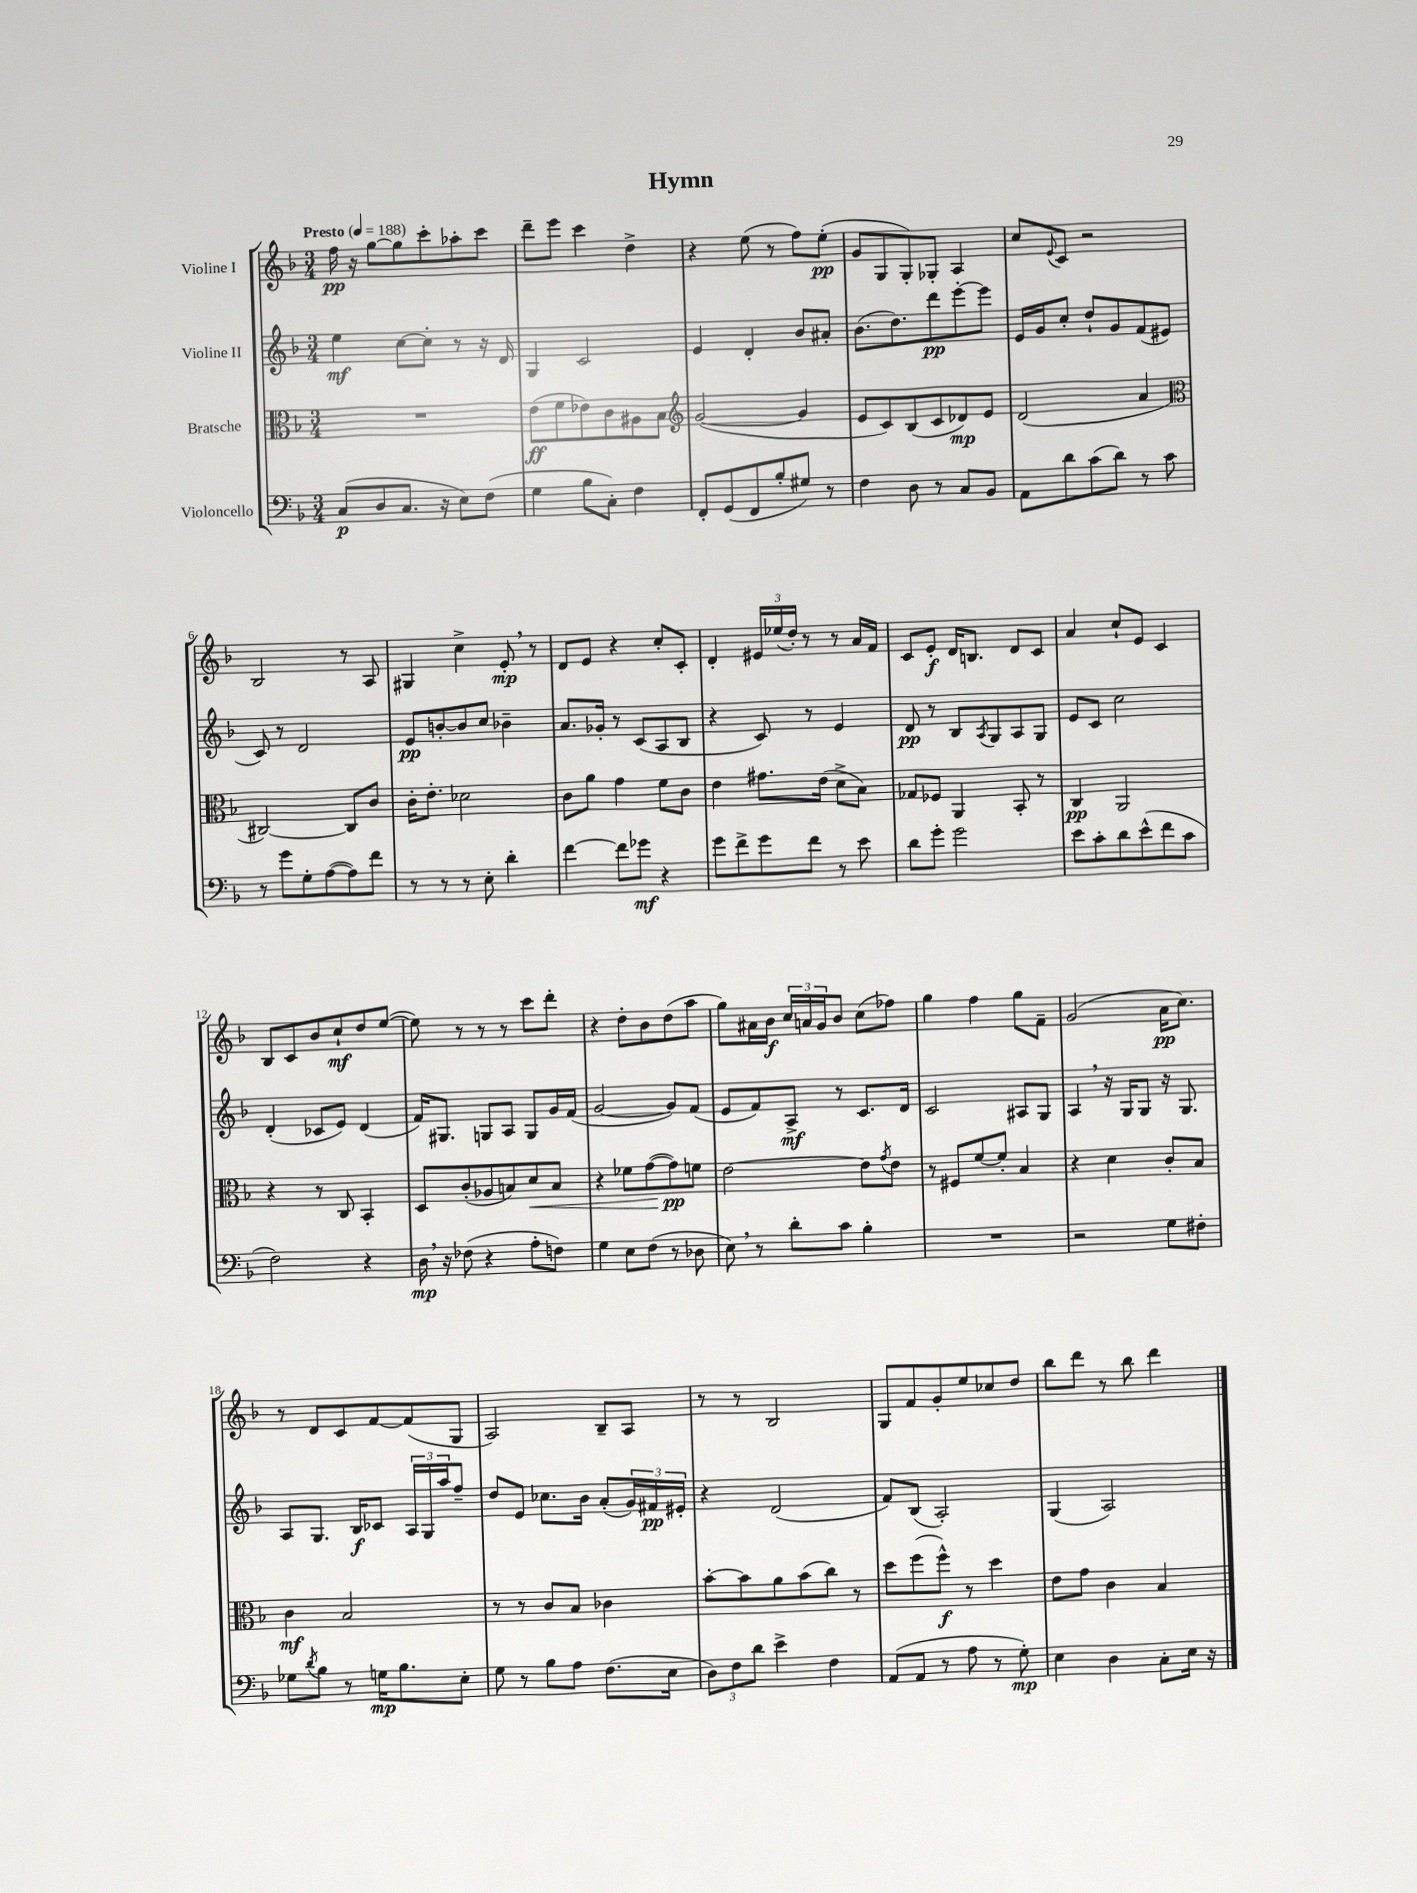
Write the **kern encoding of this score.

**kern	**dynam	**kern	**dynam	**kern	**dynam	**kern	**dynam
*part4	*part4	*part3	*part3	*part2	*part2	*part1	*part1
*staff4	*staff4	*staff3	*staff3	*staff2	*staff2	*staff1	*staff1
*I"Violoncello	*	*I"Bratsche	*	*I"Violine II	*	*I"Violine I	*
*clefF4	*	*clefC3	*	*clefG2	*	*clefG2	*
*k[b-]	*	*k[b-]	*	*k[b-]	*	*k[b-]	*
*M3/4	*	*M3/4	*	*M3/4	*	*M3/4	*
*MM188	*	*MM188	*	*MM188	*	*MM188	*
=1	=1	=1	=1	=1	=1	=1	=1
!	!	!	!	!	!	!LO:TX:a:B:t=Presto	!
(8C/L	p	2.r	.	4ee\	mf	16ff\	pp
.	.	.	.	.	.	16r	.
8D/	.	.	.	.	.	[8gg\L	.
8.C/J	.	.	.	[8cc\L	.	8gg\]	.
.	.	.	.	8cc'\J]	.	8ccc'\	.
16r	.	.	.	.	.	.	.
8E\L)	.	.	.	8r	.	8aa-X'\	.
(8F\J	.	.	.	16r	.	8ccc\J	.
.	.	.	.	16d/	.	.	.
=2	=2	=2	=2	=2	=2	=2	=2
4G\	.	(8e\L	ff	4G/	.	8ddd~\L	.
.	.	8f\	.	.	.	8eee\J	.
8B-\L	.	8e-X\)	.	2c/	.	4ccc\	.
8C'\J)	.	8c\	.	.	.	.	.
4F\	.	8A#X\	.	.	.	4dd^\	.
.	.	8B-\J	.	.	.	.	.
=3	=3	=3	=3	=3	=3	=3	=3
*	*	*clefG2	*	*	*	*	*
8FF'/L	.	([2g/	.	4e/	.	4r	.
(8GG/	.	.	.	.	.	.	.
8FF/	.	.	.	4d'/	.	(8ee\	.
8B-'/	.	.	.	.	.	8r	.
8G#X/J)	.	4g/]	.	8b-/L	.	8ff\L)	.
8r	.	.	.	8a#X'/J	.	(8ee'\J	pp
=4	=4	=4	=4	=4	=4	=4	=4
4F\	.	8e/L	.	(8.b-\L	.	8g/L	.
.	.	8c/)	.	.	.	8G/	.
.	.	.	.	8.dd\)	.	.	.
8D\	.	(8B-/	.	.	.	8G'/)	.
8r	.	8c/	.	8ddd\	pp	8G-X'/J	.
8C/L	.	8d-X/)	mp	[8eee'\	.	4A/	.
8BB-/J	.	8e/J	.	8eee\J]	.	.	.
=5	=5	=5	=5	=5	=5	=5	=5
8AA\L	.	(2d/	.	16e/LL	.	8cc/L	.
.	.	.	.	16g/J	.	.	.
.	.	.	.	.	.	8qqe/	.
8d\	.	.	.	8cc'/J	.	8c/J	.
(8c\	.	.	.	8dd`/L	.	2r	.
8d\J)	.	.	.	8g/	.	.	.
8r	.	4a/	.	(8f/	.	.	.
8c\	.	.	.	8e#X/J	.	.	.
!!LO:LB:g=z
=6	=6	=6	=6	=6	=6	=6	=6
*	*	*clefC3	*	*	*	*	*
8r	.	[2C#X/)	.	8c/)	.	2B-/	.
8g\L	.	.	.	8r	.	.	.
8G'\	.	.	.	2d/	.	.	.
([8A\	.	.	.	.	.	.	.
8A\])	.	8C#/L]	.	.	.	8r	.
8f\J	.	8c/J	.	.	.	8A/	.
=7	=7	=7	=7	=7	=7	=7	=7
8r	.	16c'\KL	.	8e/L	pp	4G#X/	.
.	.	8.e'\J	.	.	.	.	.
8r	.	.	.	[8bn'/	.	.	.
8r	.	2d-X\	.	8b/]	.	4cc^\	.
8E'\	.	.	.	8cc/J	.	.	.
4d'\	.	.	.	4b-X~\	.	8e',/	mp
.	.	.	.	.	.	8r	.
=8	=8	=8	=8	=8	=8	=8	=8
[4f\	.	8c\L	.	8.a/L	.	8d/L	.
.	.	8a\J	.	.	.	8e/J	.
.	.	.	.	16g-X'/Jk	.	.	.
8f\L]	.	4g\	.	8r	.	4r	.
8g-X\J	mf	.	.	(8c/L	.	.	.
4r	.	8f\L	.	8A/	.	8cc'/L	.
.	.	8c\J	.	8B-/J	.	8c'/J	.
=9	=9	=9	=9	=9	=9	=9	=9
8g\L	.	4e\	.	4r	.	4d'/	.
8f^\	.	.	.	.	.	.	.
8g\	.	8.g#X\L	.	8c/)	.	24e#X/LL	.
.	.	.	.	.	.	(24ee-X/	.
.	.	.	.	.	.	24dd'/JJ)	.
8f\J	.	.	.	8r	.	8r	.
.	.	(16e\Jk	.	.	.	.	.
8r	.	8d^\L	.	4e/	.	8r	.
8e\	.	8B-\J)	.	.	.	16a/LL	.
.	.	.	.	.	.	16f/JJ	.
=10	=10	=10	=10	=10	=10	=10	=10
8d\L	.	8G-X/L	.	8d/	pp	8c/L	.
8g'\J	.	8F-X/J	.	8r	.	8e'/J	f
2g\	.	4AA/	.	8B-/L	.	16d/KL	.
.	.	.	.	.	.	8.Bn/J	.
.	.	.	.	8qA/	.	.	.
.	.	.	.	8G/	.	.	.
.	.	8BB-'/	.	8A/	.	8d/L	.
.	.	8r	.	8G/J	.	8c/J	.
=11	=11	=11	=11	=11	=11	=11	=11
8e\L	.	4C/	pp	8e/L	.	4a/	.
8c'\	.	.	.	8c/J	.	.	.
8d\	.	2AA/	.	2cc\	.	8cc`/L	.
(8e^^\	.	.	.	.	.	8e/J	.
8f\	.	.	.	.	.	4c/	.
8c\J	.	.	.	.	.	.	.
!!LO:LB:g=z
=12	=12	=12	=12	=12	=12	=12	=12
2F\)	.	4r	.	(4d'/	.	8B-/L	.
.	.	.	.	.	.	8c/	.
.	.	8r	.	8c-X/L	.	8b-/	.
.	.	8C/	.	8e/J)	.	8cc`/	mf
4r	.	4BB-'/	.	(4d/	.	8dd/	.
.	.	.	.	.	.	([8ee/J	.
=13	=13	=13	=13	=13	=13	=13	=13
16D,\	mp	8D/L	.	16f/KL)	.	8ee\])	.
16r	.	.	.	8.G#X/J	.	.	.
(8F-X\	.	(8c'/	.	.	.	8r	.
4r	.	8A-X/	.	8Gn/L	.	8r	.
.	.	8Bn/)	.	8A/J	.	8r	.
!	!	!	!LO:HP:b	!	!	!	!
8A'\L	.	8d/	<	8G/L	.	8ccc\L	.
8Fn\J)	.	8B/J	.	16g/L	.	8ddd'\J	.
.	.	.	.	(16f/JJ	.	.	.
=14	=14	=14	=14	=14	=14	=14	=14
4G\	.	4r	.	[2g/	.	4r	.
8E\L	.	8f-X\L	.	.	.	8dd'\L	.
(8F\J	.	([8g\	.	.	.	8b-\	.
8r	.	8g\])	pp	8g/L])	.	(8dd\	.
8D-X\	.	8fn\J	[	(8f/J	.	8aa\J	.
=15	=15	=15	=15	=15	=15	=15	=15
8E,\)	.	[2e\	.	8e/L	.	8gg\L)	.
8r	.	.	.	8f/)	.	16a#X\L	.
.	.	.	.	.	.	16b-\JJ	f
8d'\L	.	.	.	8A^/J	mf	24cc/LL	.
.	.	.	.	.	.	24an/	.
.	.	.	.	.	.	24g/J	.
8c\J	.	.	.	8r	.	8b-/J	.
4B-'\	.	8e\L]	.	8.c/L	.	(8cc\L	.
.	.	8qg/	.	.	.	.	.
.	.	8e\J	.	.	.	8ff-X\J)	.
.	.	.	.	16d/Jk	.	.	.
=16	=16	=16	=16	=16	=16	=16	=16
2.r	.	8r	.	2c/	.	4gg\	.
.	.	8F#X/L	.	.	.	.	.
.	.	[8f/	.	.	.	4ff\	.
.	.	8f'/J]	.	.	.	.	.
.	.	4B-/	.	8A#X/L	.	8gg\L	.
.	.	.	.	8G/J	.	8f~\J	.
=17	=17	=17	=17	=17	=17	=17	=17
2r	.	4r	.	4A,/	.	(2g/	.
.	.	4d\	.	16r	.	.	.
.	.	.	.	16G/KL	.	.	.
.	.	.	.	8G/J	.	.	.
8G\L	.	8c'/L	.	16r	.	16a\KL	pp
.	.	.	.	8.G/	.	8.cc\J)	.
8F#X'\J	.	8B-/J	.	.	.	.	.
!!LO:LB:g=z
=18	=18	=18	=18	=18	=18	=18	=18
8G-X\L	.	4c\	mf	8A/L	.	8r	.
8qd/	.	.	.	.	.	.	.
8B-\J	.	.	.	8.G/J	.	8d/L	.
8r	.	2B-/	.	.	.	8c/	.
.	.	.	.	16B-/KL	f	.	.
16Gn\KL	mp	.	.	8c-X/J	.	[8f/	.
8.B-\	.	.	.	.	.	.	.
.	.	.	.	24A/LL	.	(8f/]	.
.	.	.	.	24G/	.	.	.
.	.	.	.	24aa/J	.	.	.
8E'\J	.	.	.	8ff~/J	.	8G/J	.
=19	=19	=19	=19	=19	=19	=19	=19
8G\	.	8r	.	8dd/L	.	2A/)	.
8r	.	8r	.	8e/J	.	.	.
8B-\L	.	8c/L	.	8.cc-X\L	.	.	.
8A\J	.	8B-/J	.	.	.	.	.
.	.	.	.	16b-\Jk	.	.	.
(8.F\L	.	4c-X\	.	(8a'/L	.	8B-~/L	.
.	.	.	.	24g/L)	.	8A/J	.
.	.	.	.	24f#X/	pp	.	.
16E\Jk	.	.	.	.	.	.	.
.	.	.	.	24e#X'/JJ	.	.	.
=20	=20	=20	=20	=20	=20	=20	=20
12D\L)	.	[8b-'\L	.	4r	.	8r	.
12F\	.	.	.	.	.	.	.
.	.	8b-\]	.	.	.	8r	.
12d\J	.	.	.	.	.	.	.
4e^\	.	8a\	.	(2d/	.	2B-/	.
.	.	(8b-\	.	.	.	.	.
4F\	.	8cc\J)	.	.	.	.	.
.	.	8r	.	.	.	.	.
=21	=21	=21	=21	=21	=21	=21	=21
(8AA/L	.	8dd\L	.	8f/L)	.	8G/L	.
8AA/J	.	(8ff\	.	(8B-/J	.	8f/	.
8r	.	8ff^^\J)	f	2A'/)	.	8g'/	.
8A\	.	8r	.	.	.	8ee/	.
8r	.	4dd\	.	.	.	8cc-X/	.
8G'\)	mp	.	.	.	.	8dd/J	.
=22	=22	=22	=22	=22	=22	=22	=22
4E\	.	8e\L	.	(4G/	.	8bb-\L	.
.	.	8g\J	.	.	.	8ddd\J	.
4D\	.	4c\	.	2A/)	.	8r	.
.	.	.	.	.	.	8bb-\	.
8C'\L	.	4B-/	.	.	.	4ddd\	.
16E\Jk	.	.	.	.	.	.	.
16r	.	.	.	.	.	.	.
==	==	==	==	==	==	==	==
*-	*-	*-	*-	*-	*-	*-	*-
